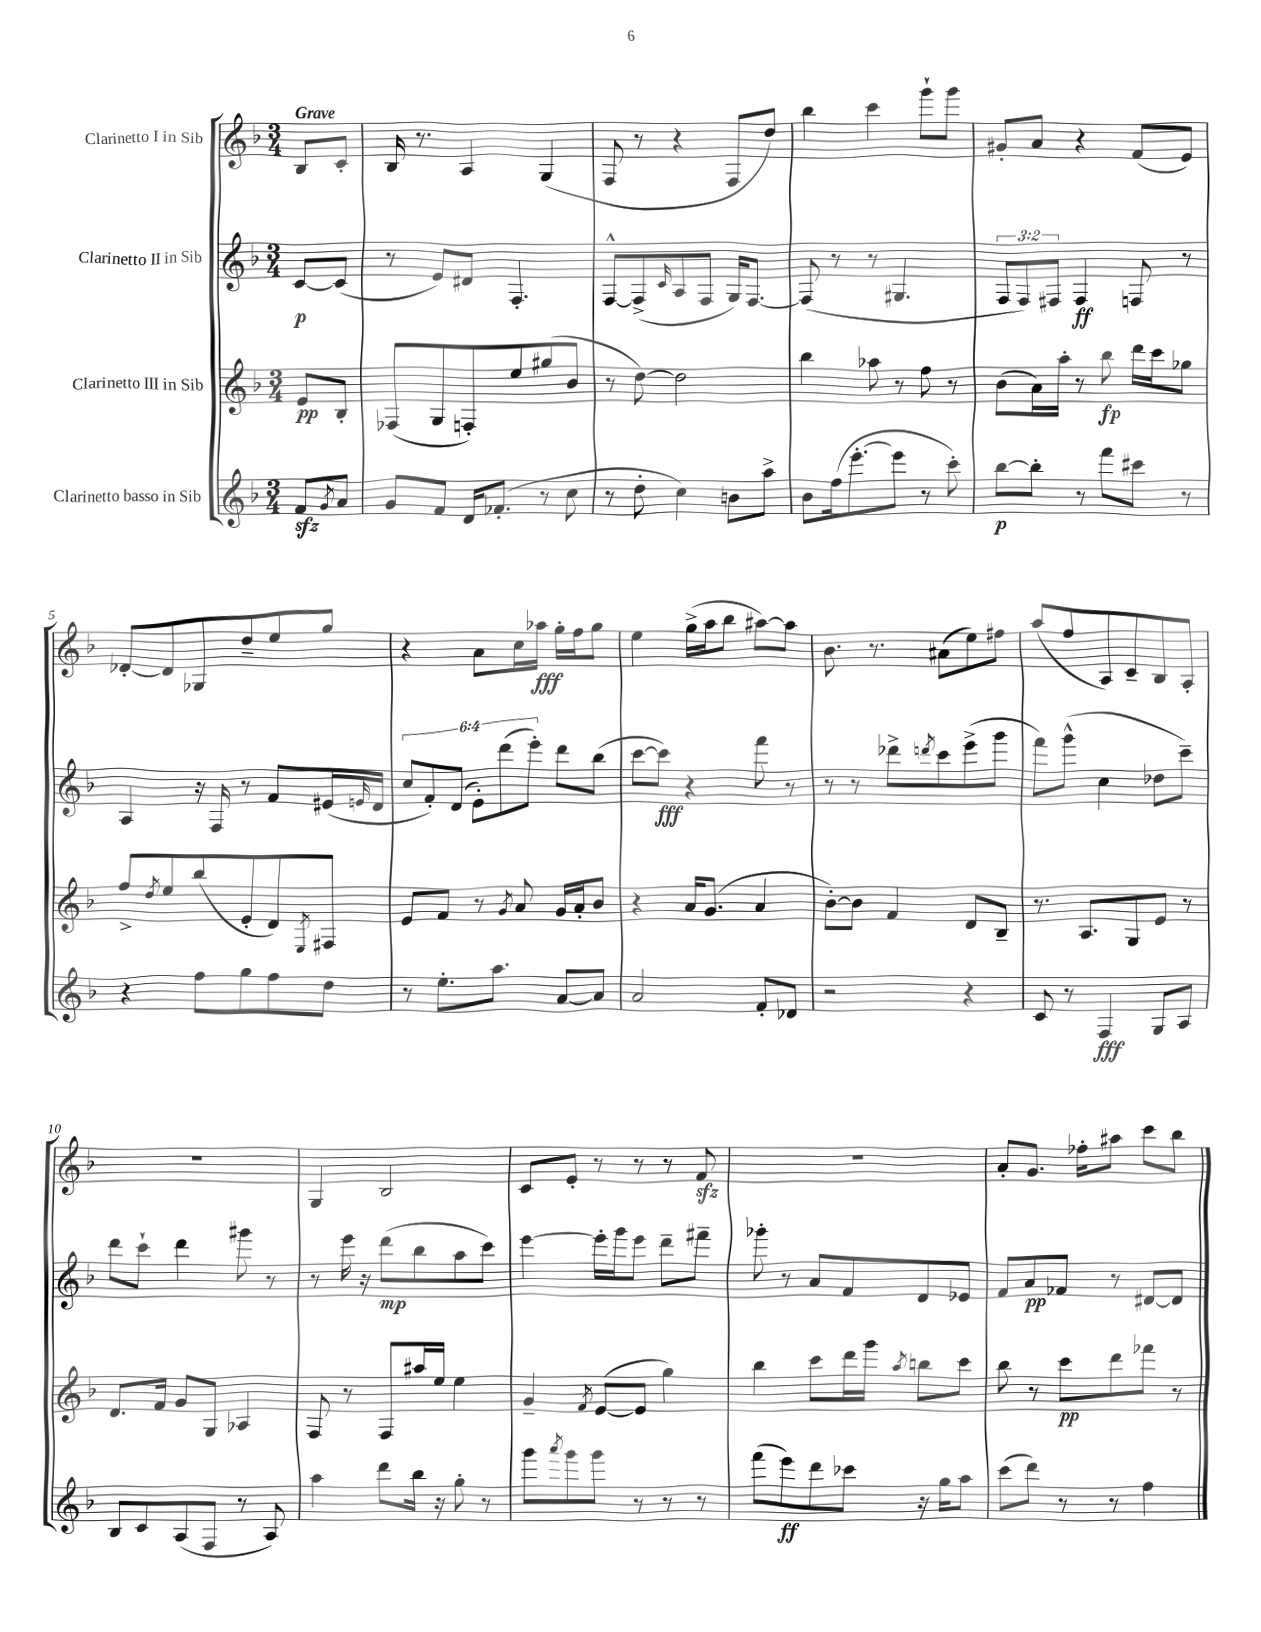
<<
\new StaffGroup <<
\new Staff = "s0" \with { instrumentName = "Clarinetto I in Sib" } {
    \clef treble \key f \major \numericTimeSignature \time 3/4 \partial 4 \tempo "Grave"
    bes8 c'8-. |
    bes16 r8. a4 g4( |
    f8 r8 r4 f8 d''8) |
    bes''4 c'''4 g'''8-! g'''8 |
    gis'8-. a'8 r4 f'8( e'8) |
    des'8~-. des'8 ges8 d''8-- e''8 g''8 |
    r4 a'8 c''16 aes''16\fff g''16-. f''16 g''8 |
    e''4 g''16->( a''16 bes''8 ais''8~) ais''8 |
    bes'8. r8. ais'8( e''8) fis''8 |
    a''8( f''8 a8) c'8-- bes8 a8-. |
    R2. |
    g4 bes2 |
    c'8 e'8-. r8 r8 r8 f'8\sfz |
    R2. |
    a'8-. g'8. fes''16-. ais''8 c'''8 bes''8 \bar "|." |
}
\new Staff = "s1" \with { instrumentName = "Clarinetto II in Sib" } {
    \clef treble \key f \major \numericTimeSignature \time 3/4 \override Staff.TupletNumber.text = #tuplet-number::calc-fraction-text \partial 4
    c'8~\p c'8( |
    r8 e'8) dis'8 f4.-. |
    f8~-^ f8->( \grace { c'16 } a8 f8 g16) f8.~ |
    f8( r8 r8 gis4. |
    \tuplet 3/2 { f8 f8) fis8 } fis4\ff f8 r8 |
    a4 r16 f16 r8 f'8 eis'16( \grace { e'16 } d'16 |
    \tuplet 6/4 { c''8 f'8-.) d'8( e'8-.) d'''8( e'''8-.) } d'''8 bes''8( |
    c'''8~ c'''8\fff) r4 f'''8 r8 |
    r8 r8 des'''8-> \acciaccatura { d'''8 } c'''8 e'''8->( g'''8 |
    f'''8) g'''8-^( c''4 des''8 c'''8--) |
    d'''8 c'''8-! d'''4 gis'''8 r8 |
    r8 e'''16 r16 d'''8\mp( bes''8 a''8 c'''8) |
    e'''4~ e'''16-. g'''16 e'''8 d'''8-- fis'''8-- |
    ges'''8-. r8 a'8 f'8 d'8 ees'8 |
    f'8 a'8\pp fes'8 r8 dis'8~ dis'8 \bar "|." |
}
\new Staff = "s2" \with { instrumentName = "Clarinetto III in Sib" } {
    \clef treble \key f \major \numericTimeSignature \time 3/4 \partial 4
    e'8\pp bes8-. |
    fes8( g8 f8-.) e''8 gis''8( bes'8 |
    r8 d''8~) d''2 |
    bes''4 aes''8 r8 f''8 r8 |
    bes'8( a'16) a''16-. r8 bes''8\fp d'''16 c'''16 ges''8 |
    f''8-> \acciaccatura { d''8 } e''8 bes''8( e'8-. d'8) \acciaccatura { e8 } fis8 |
    e'8 f'8 r8 \acciaccatura { g'8 } a'8 g'16 a'16-. bes'8 |
    r4 a'16 g'8.( a'4 |
    bes'8~-.) bes'8 f'4 d'8 bes8-- |
    r8. a8. g8 e'8 r8 |
    d'8. f'16 g'8 g8 aes4 |
    f8 r8 f8 ais''16 e''16 e''4 |
    g'4-- \acciaccatura { f'8 } e'8~( e'8 g''4) |
    bes''4 c'''8 d'''16 g'''16 \acciaccatura { a''8 } b''8 c'''8 |
    bes''8 r8 c'''8\pp d'''8 fes'''8 r8 \bar "|." |
}
\new Staff = "s3" \with { instrumentName = "Clarinetto basso in Sib" } {
    \clef treble \key f \major \numericTimeSignature \time 3/4 \partial 4
    f'8\sfz \acciaccatura { g'8 } a'8 |
    g'8 f'8 d'16 fes'8.-.( r8 c''8 |
    r8 d''8-. c''4) b'8 a''8-> |
    bes'8 f''16( e'''8.~-. e'''8 r8 c'''8-.) |
    bes''8~\p bes''8-. r8 f'''8 cis'''8 r8 |
    r4 f''8 g''8 f''8 d''8 |
    r8 e''8.-. a''8. a'8~ a'8 |
    a'2 f'8-. des'8 |
    r2 r4 |
    c'8 r8 f4\fff g8 a8 |
    bes8 c'8 a8( f8 r8 a8) |
    a''4 d'''8 bes''16 r16 g''8-. r8 |
    g'''8 \acciaccatura { a'''8 } g'''8 g'''8 r8 r8 r8 |
    f'''8( e'''8\ff) d'''8 ces'''8 r16 g''16 a''8 |
    c'''8( d'''8) r8 r8 f''4 \bar "|." |
}
>>
>>
